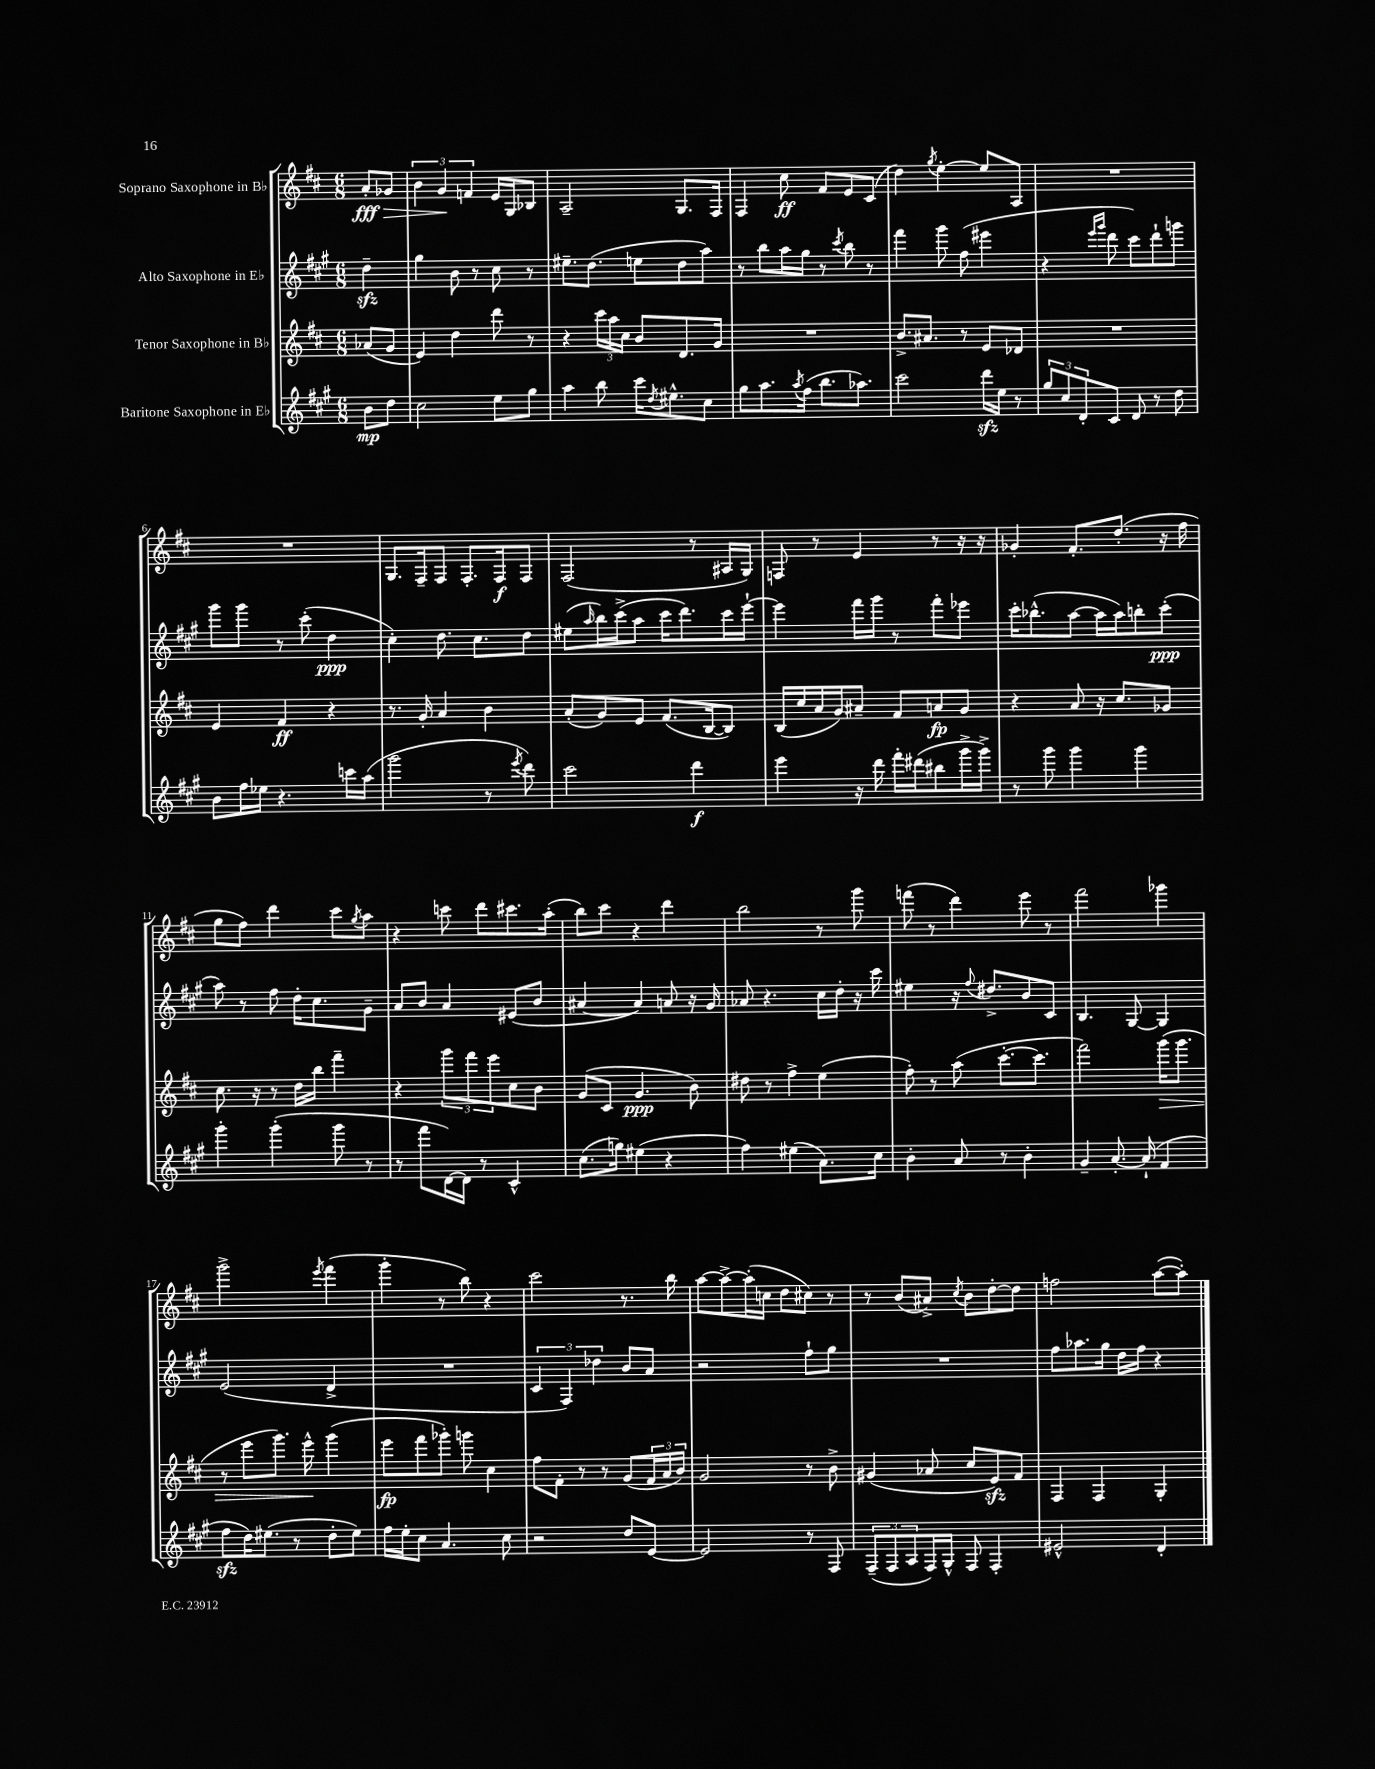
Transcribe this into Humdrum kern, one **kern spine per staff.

**kern	**kern	**kern	**kern
*staff4	*staff3	*staff2	*staff1
*clefG2	*clefG2	*clefG2	*clefG2
*k[f#c#g#]	*k[f#c#]	*k[f#c#g#]	*k[f#c#]
*M6/8	*M6/8	*M6/8	*M6/8
8b	(8a-	4dd~	8a'
8dd	8g	.	8g-
=	=	=	=
2cc#	4e)	4gg#	6b
.	.	.	6g
.	4dd	8b	.
.	.	.	6f
.	.	8r	.
8ee	8ddd	8cc#	16e
.	.	.	16G
8gg#	8r	8r	8B-
=	=	=	=
4aa	4r	8.ee#~	2A~
.	.	(8.dd	.
8bb	24ccc#	.	.
.	24aa	.	.
.	24cc#	.	.
16ccc#	8b	8ee	.
8qdd	.	.	.
8.ee#^^	.	.	.
.	8.d	8dd	8.G
8cc#	.	8aa)	.
.	16g	.	16F#
=	=	=	=
8gg#	2.r	8r	4F#
8.aa	.	8bb	.
.	.	16aa	8cc#
8qaa	.	.	.
(16ff#	.	16gg#	.
8.bb	.	8r	8f#
.	.	8qccc#	.
.	.	8bb	8e
8.aa-)	.	.	.
.	.	8r	(8c#
=	=	=	=
2ccc#	8.b^	4fff#	4dd)
.	8.a#	.	.
.	.	.	8qgg
.	.	8ggg#	[4ee'
.	8r	(8ff#	.
16ddd	8e	4eee#	8ee]
16ee	.	.	.
8r	8d-	.	8A
=	=	=	=
12gg#	2.r	4r	2.r
12cc#	.	.	.
12d'	.	.	.
.	.	16qqeee	.
.	.	16qqggg#	.
8c#	.	8ddd	.
8d	.	8ccc#)	.
8r	.	8ddd`	.
8dd	.	8ggg	.
=	=	=	=
8b	4e	8ggg#	2.r
16ff#	.	8ggg#	.
16ee-	.	.	.
4.r	4f#	8r	.
.	.	(8ccc#'	.
.	4r	4dd	.
16ccc	.	.	.
(16aa	.	.	.
=	=	=	=
2ggg#	8.r	4cc#')	8.G
.	16g'	.	16F#~
.	4a	8.dd	8F#
.	.	.	8.F#'
.	.	8.cc#	.
8r	4b	.	.
.	.	.	16F#
8qeee	.	.	.
8ddd)	.	8dd	8F#
=	=	=	=
2ccc#	(8a'	(8ee#	(2F#
.	.	16qqaa	.
.	8g)	16bb)	.
.	.	(16ccc#^	.
.	8e	8aa	.
.	(8.f#	16ccc#	.
.	.	8.ddd)	.
4ddd	.	.	8r
.	[16B	.	.
.	8B])	16ccc#	16A#
.	.	[16eee`	16G)
=	=	=	=
4eee	(16B	4eee]	8F
.	16cc#	.	.
.	16a	.	8r
.	16g)	.	.
16r	8a#~	16fff#	4e
16ddd	.	16ggg#	.
16fff#'	8f#	8r	.
(16ddd#	.	.	.
8bb#	8a	8fff#'	8r
16ggg#^	8g	8eee-	16r
16ggg#^)	.	.	16r
=	=	=	=
8r	4r	16ccc#'	4g-'
.	.	(8.bb-^^	.
8ggg#	.	.	.
4ggg#	8a	[8aa	8.f#'
.	16r	16aa]	.
.	8.cc#	16aa)	(8.dd'
4ggg#	.	8bb'	.
.	8g-	(8ccc#'	16r
.	.	.	16ff#
=	=	=	=
4ggg#'	8.cc#	8aa)	8gg
.	.	8r	8ff#)
.	16r	.	.
(4ggg#'	8r	8ff#	4ddd
.	16dd	16dd'	.
.	16bb	8.cc#	.
8ggg#	4fff#~	.	8ccc#
.	.	.	8qgg
8r	.	8g#~	8aa
=	=	=	=
8r	4r	8a	4r
8fff#	.	8b	.
[16d)	12ggg	4a	8ccc
16d]	.	.	.
.	12fff#	.	.
8r	.	.	8ddd
.	12eee	.	.
4c#^^	8cc#	(8e#	8.ccc#
.	8b	8b	.
.	.	.	(16aa'
=	=	=	=
(8.cc#	(8g	[4a#	8bb)
.	8c#	.	8ccc#
16gg)	.	.	.
(4ee#	4.g	4a#])	4r
4r	.	8a	4ddd
.	8b)	16r	.
.	.	16g#	.
=	=	=	=
4ff#)	8dd#	8a-	2bb
.	8r	4.r	.
(4ee#	4ff#^	.	.
8.a)	(4ee	16cc#	8r
.	.	16dd'	.
.	.	16r	8ggg
16cc#	.	16ccc#	.
=	=	=	=
4b'	8ff#')	4ee#	(8fff
.	8r	.	8r
8a	(8aa	16r	4ddd)
.	.	8qqff#	.
.	.	8.dd#^	.
8r	[8.ccc#'	.	.
4b'	.	8b	8eee
.	8.ccc#]	.	.
.	.	8c#	8r
=	=	=	=
4g#~	2fff#)	4.B	2fff#
[8.a'	.	.	.
.	.	[8G#	.
(16a`]	.	.	.
4f#	(16ggg	4G#]	4ggg-
.	8.ggg	.	.
=	=	=	=
8ff#	8r	(2e	2ggg^
16dd)	8eee	.	.
(8.ee#	.	.	.
.	8.ggg)	.	.
8r	.	.	.
.	16eee^^	.	.
.	.	.	8qeee
8dd'	(4ggg	4d^	(4fff#
8ee#)	.	.	.
=	=	=	=
16ff#	8eee	2.r	4ggg'
16ee'	.	.	.
8cc#	8fff#	.	.
4.a	8ggg-')	.	8r
.	8ggg	.	8bb)
.	4cc#	.	4r
8cc#	.	.	.
=	=	=	=
2r	8ff#	6c#	2ccc#
.	8f#'	.	.
.	.	6F#)	.
.	8r	.	.
.	.	6dd-	.
.	8r	.	.
8dd	(8g	8b	8.r
[8e	24f#	8a	.
.	24a	.	.
.	.	.	16bb
.	24b)	.	.
=	=	=	=
2e]	2g	2r	[8aa
.	.	.	8aa^_
.	.	.	(16aa']
.	.	.	16cc
.	.	.	8dd
8r	8r	8ff#`	8cc#)
8F#	8b^	8gg#	8r
=	=	=	=
(12F#~	(4g#	2.r	8r
12F#	.	.	.
.	.	.	(8b
12A	.	.	.
16F#)	8a-	.	8a#^)
16G#^^	.	.	.
.	.	.	8qcc#
8F#	8cc#	.	8b
4F#'	8e)	.	[8dd'
.	8f#	.	8dd]
=	=	=	=
2e#^^	4F#	8ff#	2ff
.	.	8.aa-	.
.	4F#	.	.
.	.	16gg#	.
.	.	16dd	.
.	.	16ff#	.
4d'	4G'	4r	([8aa
.	.	.	8aa'])
==	==	==	==
*-	*-	*-	*-
